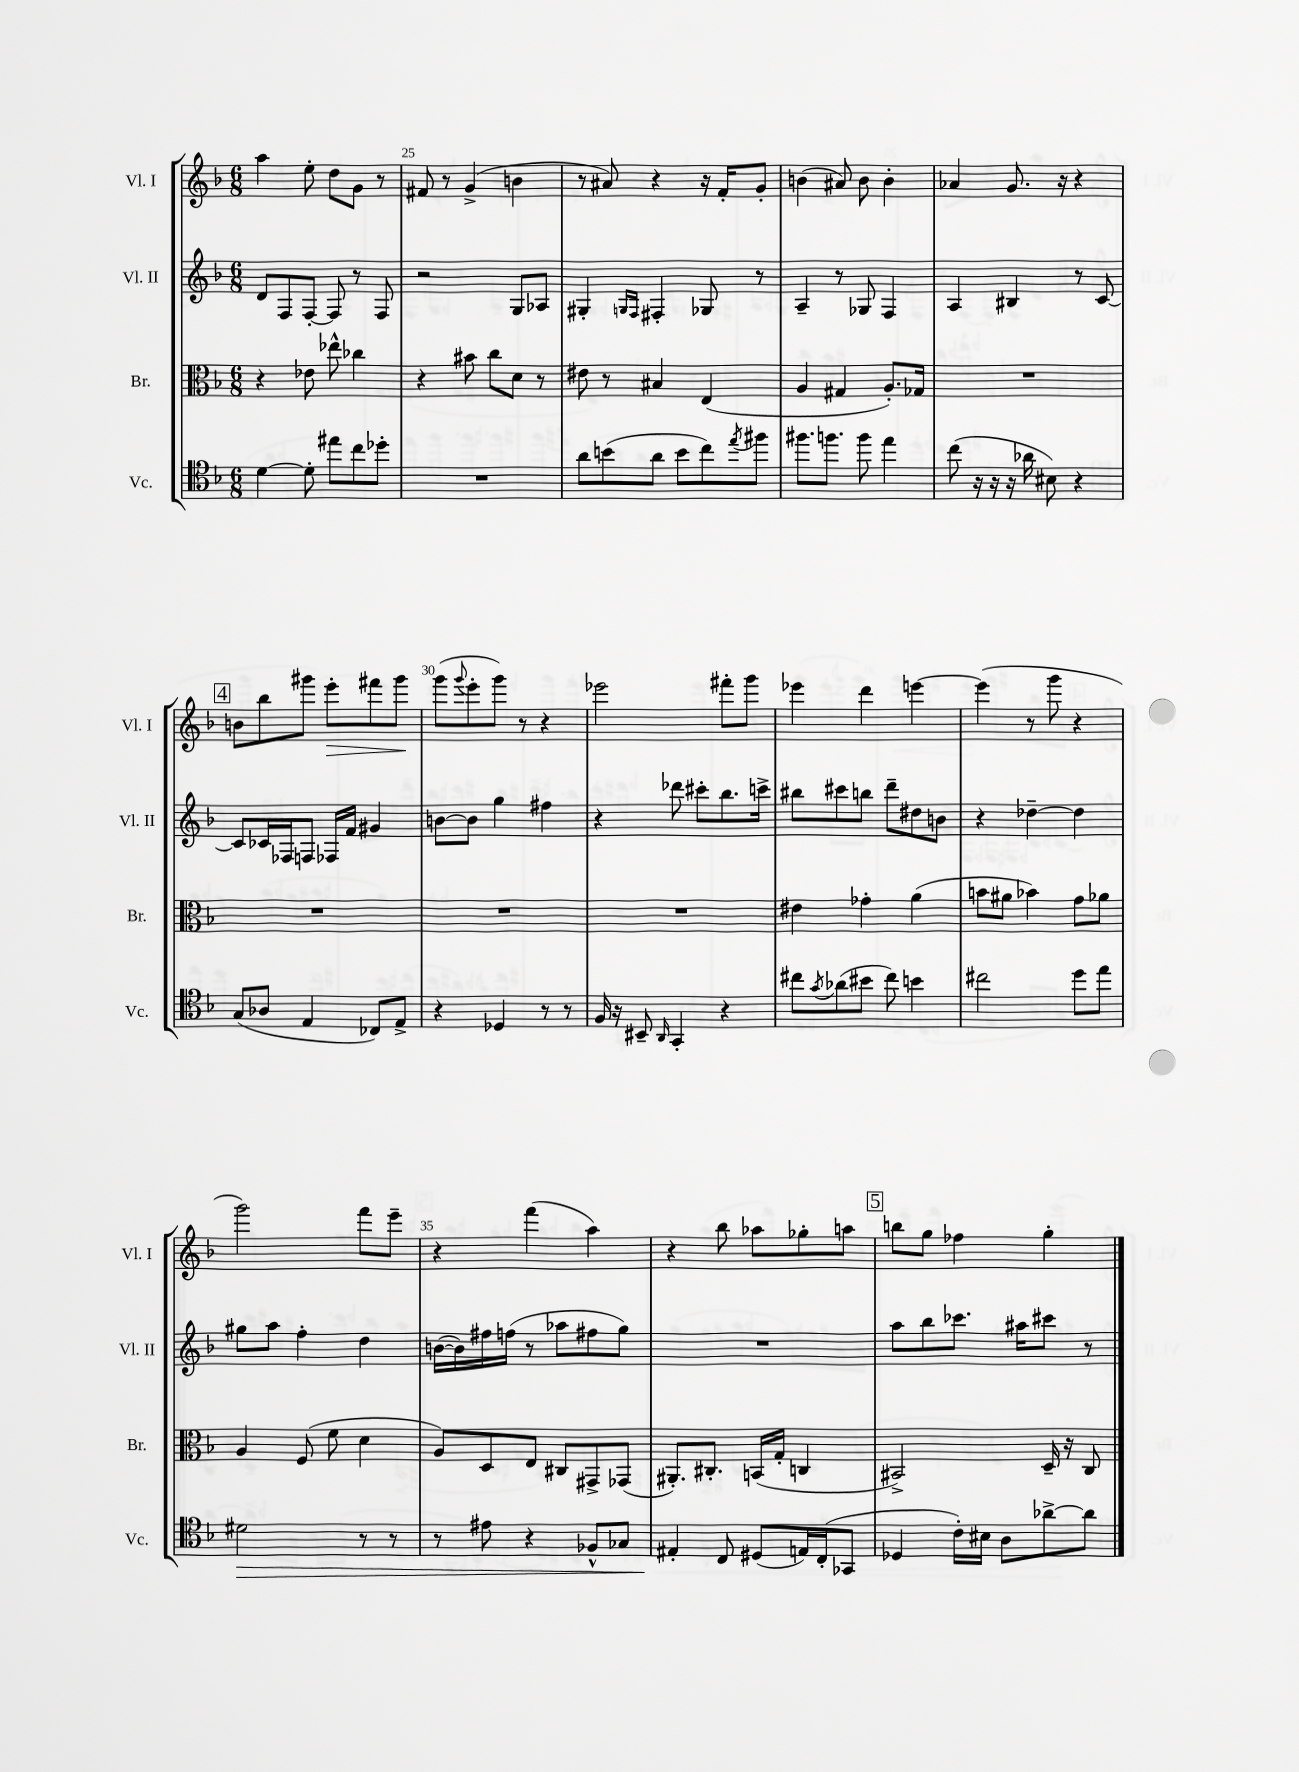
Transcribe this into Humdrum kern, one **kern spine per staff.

**kern	**kern	**kern	**kern
*staff4	*staff3	*staff2	*staff1
*clefC4	*clefC3	*clefG2	*clefG2
*k[b-]	*k[b-]	*k[b-]	*k[b-]
*M6/8	*M6/8	*M6/8	*M6/8
[4d	4r	8d	4aa
.	.	8F	.
8d']	8e-	[8F'	8ee'
8ee#	8ee-^^	8F]	8dd
8cc	4cc-	8r	8g
8dd-'	.	8F	8r
=	=	=	=
2.r	4r	2r	8f#
.	.	.	8r
.	8b#	.	(4g^
.	8cc	.	.
.	8d	8G	4b
.	8r	8A-	.
=	=	=	=
8a	8e#	4G#'	8r
(8b	8r	.	8a#)
.	.	16qqG	.
.	.	16qqF	.
8a	4B#	4F#'	4r
8b	.	.	.
8cc)	(4E	8G-	16r
.	.	.	16f'
8qee	.	.	.
8ff#	.	8r	8g'
=	=	=	=
8.ff#	4A	4A~	(4b
8.ff	.	.	.
.	4G#	8r	8a#)
8ff	.	8G-	8b
4ee	8.A')	4F	4b'
.	16G-	.	.
=	=	=	=
(8cc	2.r	4A	4a-
16r	.	.	.
16r	.	.	.
16r	.	4B#	8.g
16a-	.	.	.
8B#)	.	.	.
.	.	.	16r
4r	.	8r	4r
.	.	[8c	.
=	=	=	=
(8G	2.r	8c]	8b
8A-	.	16c-	8bb-
.	.	16F-	.
4E	.	8F	8ggg#
.	.	16F-	8eee'
.	.	16f	.
8C-)	.	4g#	8fff#
8E^	.	.	8ggg#
=	=	=	=
4r	2.r	[8b	(8ggg
.	.	.	8qqggg
.	.	8b]	8eee'
4D-	.	4gg	8ggg)
.	.	.	8r
8r	.	4ff#	4r
8r	.	.	.
=	=	=	=
16F	2.r	4r	2eee-
16r	.	.	.
8BB#~	.	.	.
16qqAA	.	.	.
4GG'	.	8ddd-	.
.	.	8ccc#'	.
4r	.	8.bb-	8fff#'
.	.	.	8ggg
.	.	16ccc^	.
=	=	=	=
8cc#	4e#	8bb#	4eee-
8qg	.	.	.
(8a-	.	8ccc#	.
8b#	4g-'	8bb	4ddd
8cc#)	.	8ddd~	.
4b	(4a	8dd#	[4eee
.	.	8b	.
=	=	=	=
2cc#	8b	4r	(4eee]
.	8a#	.	.
.	4b-)	[4dd-~	8r
.	.	.	8ggg
8dd	8g	4dd-]	4r
8ee	8a-	.	.
=	=	=	=
2d#	4A	8gg#	2ggg)
.	.	8aa	.
.	(8F	4ff'	.
.	8f	.	.
8r	4d	4dd	8fff
8r	.	.	8eee~
=	=	=	=
8r	8A)	([16b	4r
.	.	16b])	.
8e#	8D	16ff#	.
.	.	(16ff	.
4r	8E	8r	(4fff
.	8C#	8aa-	.
8F-^^	8GG#^	8ff#	4aa)
8G-	(8GG-	8gg)	.
=	=	=	=
4E#'	8.AA#')	2.r	4r
.	8.C#'	.	.
8C	.	.	8bb-
(8D#	(16BB	.	8aa-
.	16G'	.	.
16E)	4C	.	8gg-'
(16C'	.	.	.
8GG-	.	.	8aa
=	=	=	=
4D-	2BB#^)	8aa	8bb
.	.	8bb-	8gg
16c')	.	8.ccc-	4ff-
16B#	.	.	.
8A	.	.	.
.	.	16aa#	.
[8a-^	16D~	8ccc#	4gg'
.	16r	.	.
8a-]	8C	8r	.
==	==	==	==
*-	*-	*-	*-
